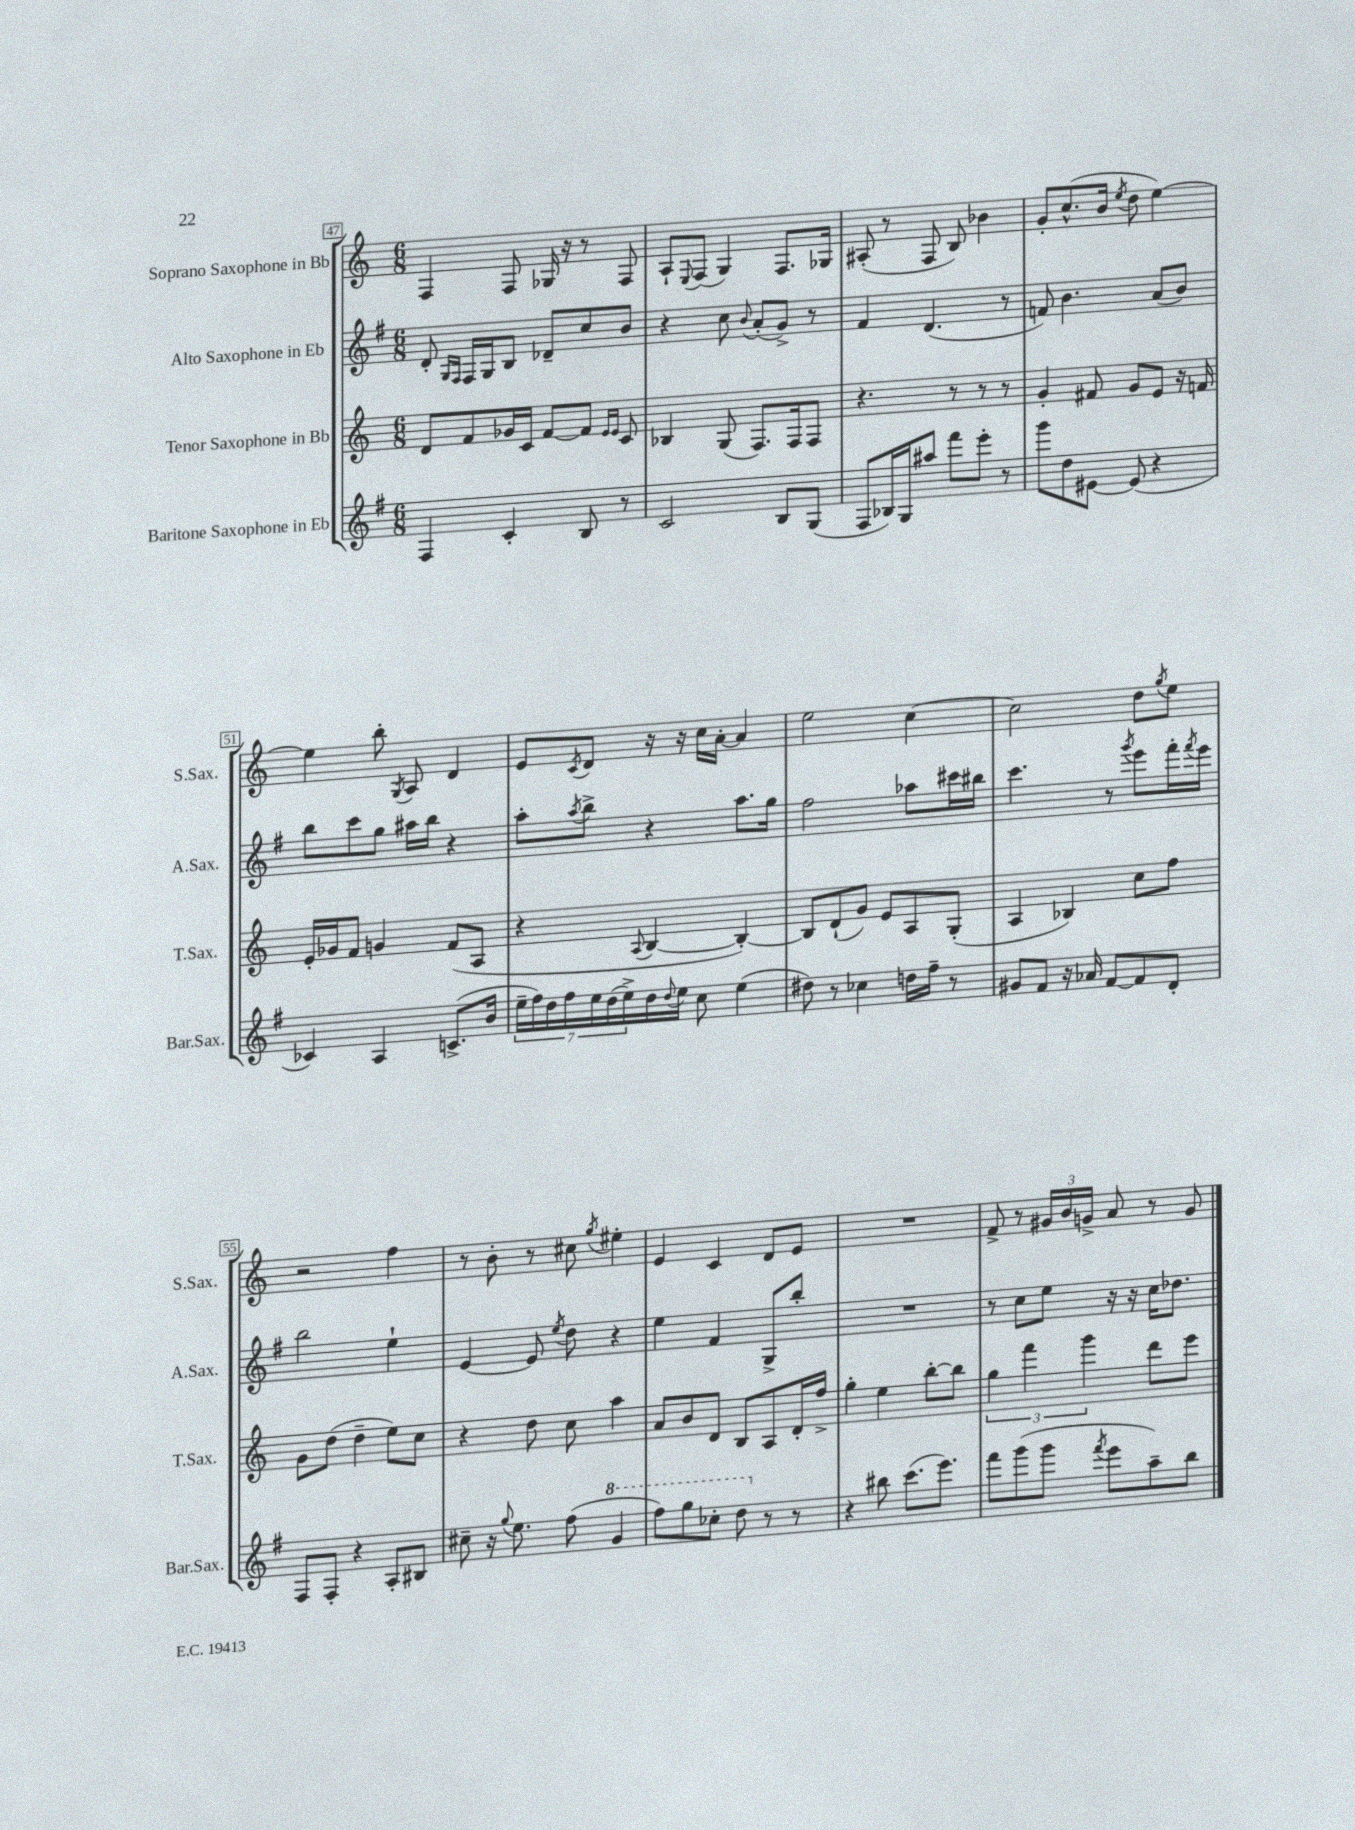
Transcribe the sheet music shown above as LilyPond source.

<<
\new StaffGroup <<
\new Staff = "s0" \with { instrumentName = "Soprano Saxophone in Bb" shortInstrumentName = "S.Sax." } {
    \clef treble \key c \major \numericTimeSignature \time 6/8
    f4 f8 ges16 r16 r8 f8 |
    a8-! \appoggiatura { e8 } f8( g4) f8. ges16 |
    ais8-.( r8 f8 b8) bes'4 |
    g'8-. c''8.-^( b'16 \acciaccatura { e''8 } d''8 e''4~) |
    e''4 b''8-. \acciaccatura { g8 } a8 d'4 |
    e'8 \acciaccatura { c'8 } d'8 r16 r16 c''16 a'16~-. a'4 |
    e''2 c''4~ |
    c''2 d''8 \acciaccatura { g''8 } e''8 |
    r2 f''4 |
    r8 b'8-. r8 cis''8 \acciaccatura { g''8 } eis''4-. |
    e'4 c'4 d'8 e'8 |
    R2. |
    f'8-> r8 \tuplet 3/2 { gis'16 b'16 g'16-> } a'8 r8 g'8 \bar "|." |
}
\new Staff = "s1" \with { instrumentName = "Alto Saxophone in Eb" shortInstrumentName = "A.Sax." } {
    \clef treble \key g \major \numericTimeSignature \time 6/8
    d'8-. \grace { g16 fis16 } fis16 g16 b8 des'8-- c''8 b'8 |
    r4 c''8 \appoggiatura { b'8 } a'8-.( g'8->) r8 |
    fis'4 d'4.( r8 |
    f'8) b'4. a'8( b'8) |
    b''8 c'''8 g''8 ais''16 b''16 r4 |
    a''8-. \acciaccatura { a''8 } b''8-> r4 a''8. g''16 |
    fis''2 aes''8 cis'''16 bis''16 |
    c'''4. r8 \acciaccatura { g'''8 } e'''8 fis'''16-. \acciaccatura { fis'''8 } e'''16 |
    b''2 e''4-! |
    e'4~ e'8 \acciaccatura { e''8 } d''8 r4 |
    e''4 fis'4 g8-> b''8-. |
    R2. |
    r8 c''8 e''8 r16 r16 c''16 des''8. \bar "|." |
}
\new Staff = "s2" \with { instrumentName = "Tenor Saxophone in Bb" shortInstrumentName = "T.Sax." } {
    \clef treble \key c \major \numericTimeSignature \time 6/8
    d'8 f'8 ges'16 c'16 f'8~ f'8 \grace { e'16 e'16 } c'8 |
    bes4 g8( f8.) f16 f8 |
    r4. r8 r8 r8 |
    g'4-. fis'8 g'8 e'8 r16 f'16 |
    e'16-. ges'16 f'8 g'4 f'8( a8 |
    r4 \appoggiatura { a8 } b4~ b4~-.) |
    b8 d'8-!( g'8) e'8 a8 g8-.( |
    a4 bes4) c''8 f''8 |
    g'8 d''8( d''4-- e''8) c''8 |
    r4 d''8 c''8 a''4 |
    a'8 b'8 d'8 b8 a8 d'16-. f''16-> |
    g''4-. e''4 b''8~-. b''8 |
    \tuplet 3/2 { g''4 f'''4 g'''4 } d'''8 e'''8 \bar "|." |
}
\new Staff = "s3" \with { instrumentName = "Baritone Saxophone in Eb" shortInstrumentName = "Bar.Sax." } {
    \clef treble \key g \major \numericTimeSignature \time 6/8
    fis4 c'4-. b8 r8 |
    c'2 b8 g8( |
    fis8 bes16) g16 ais''8 fis'''8 e'''8-. r8 |
    g'''8 d''8 eis'8~ eis'8( r4 |
    ces'4) a4 c'8.->( b'16 |
    \tuplet 7/4 { e''16-- fis''16) d''16 fis''16 e''16 d''16( e''16->) } d''16 \appoggiatura { d''8 } e''16 c''8 e''4( |
    dis''8) r8 ces''4 d''16 fis''16-- r8 |
    gis'8 fis'8 r16 aes'16 fis'8~ fis'8 d'8-. |
    fis8 fis8-. r4 a8-. bis8 |
    cis''8-- r16 \appoggiatura { g''8 } e''8. fis''8( \ottava #1 g''4 |
    fis'''8) g'''8 ces'''8-. d'''8 \ottava #0 r8 r8 |
    r4 bis''8 c'''8.( e'''8.) |
    fis'''8 g'''8( g'''8 \acciaccatura { fis'''8 } e'''8 a''8--) b''8 \bar "|." |
}
>>
>>
\layout { \context { \Score currentBarNumber = #47 \override BarNumber.stencil = #(make-stencil-boxer 0.1 0.3 ly:text-interface::print) } }
